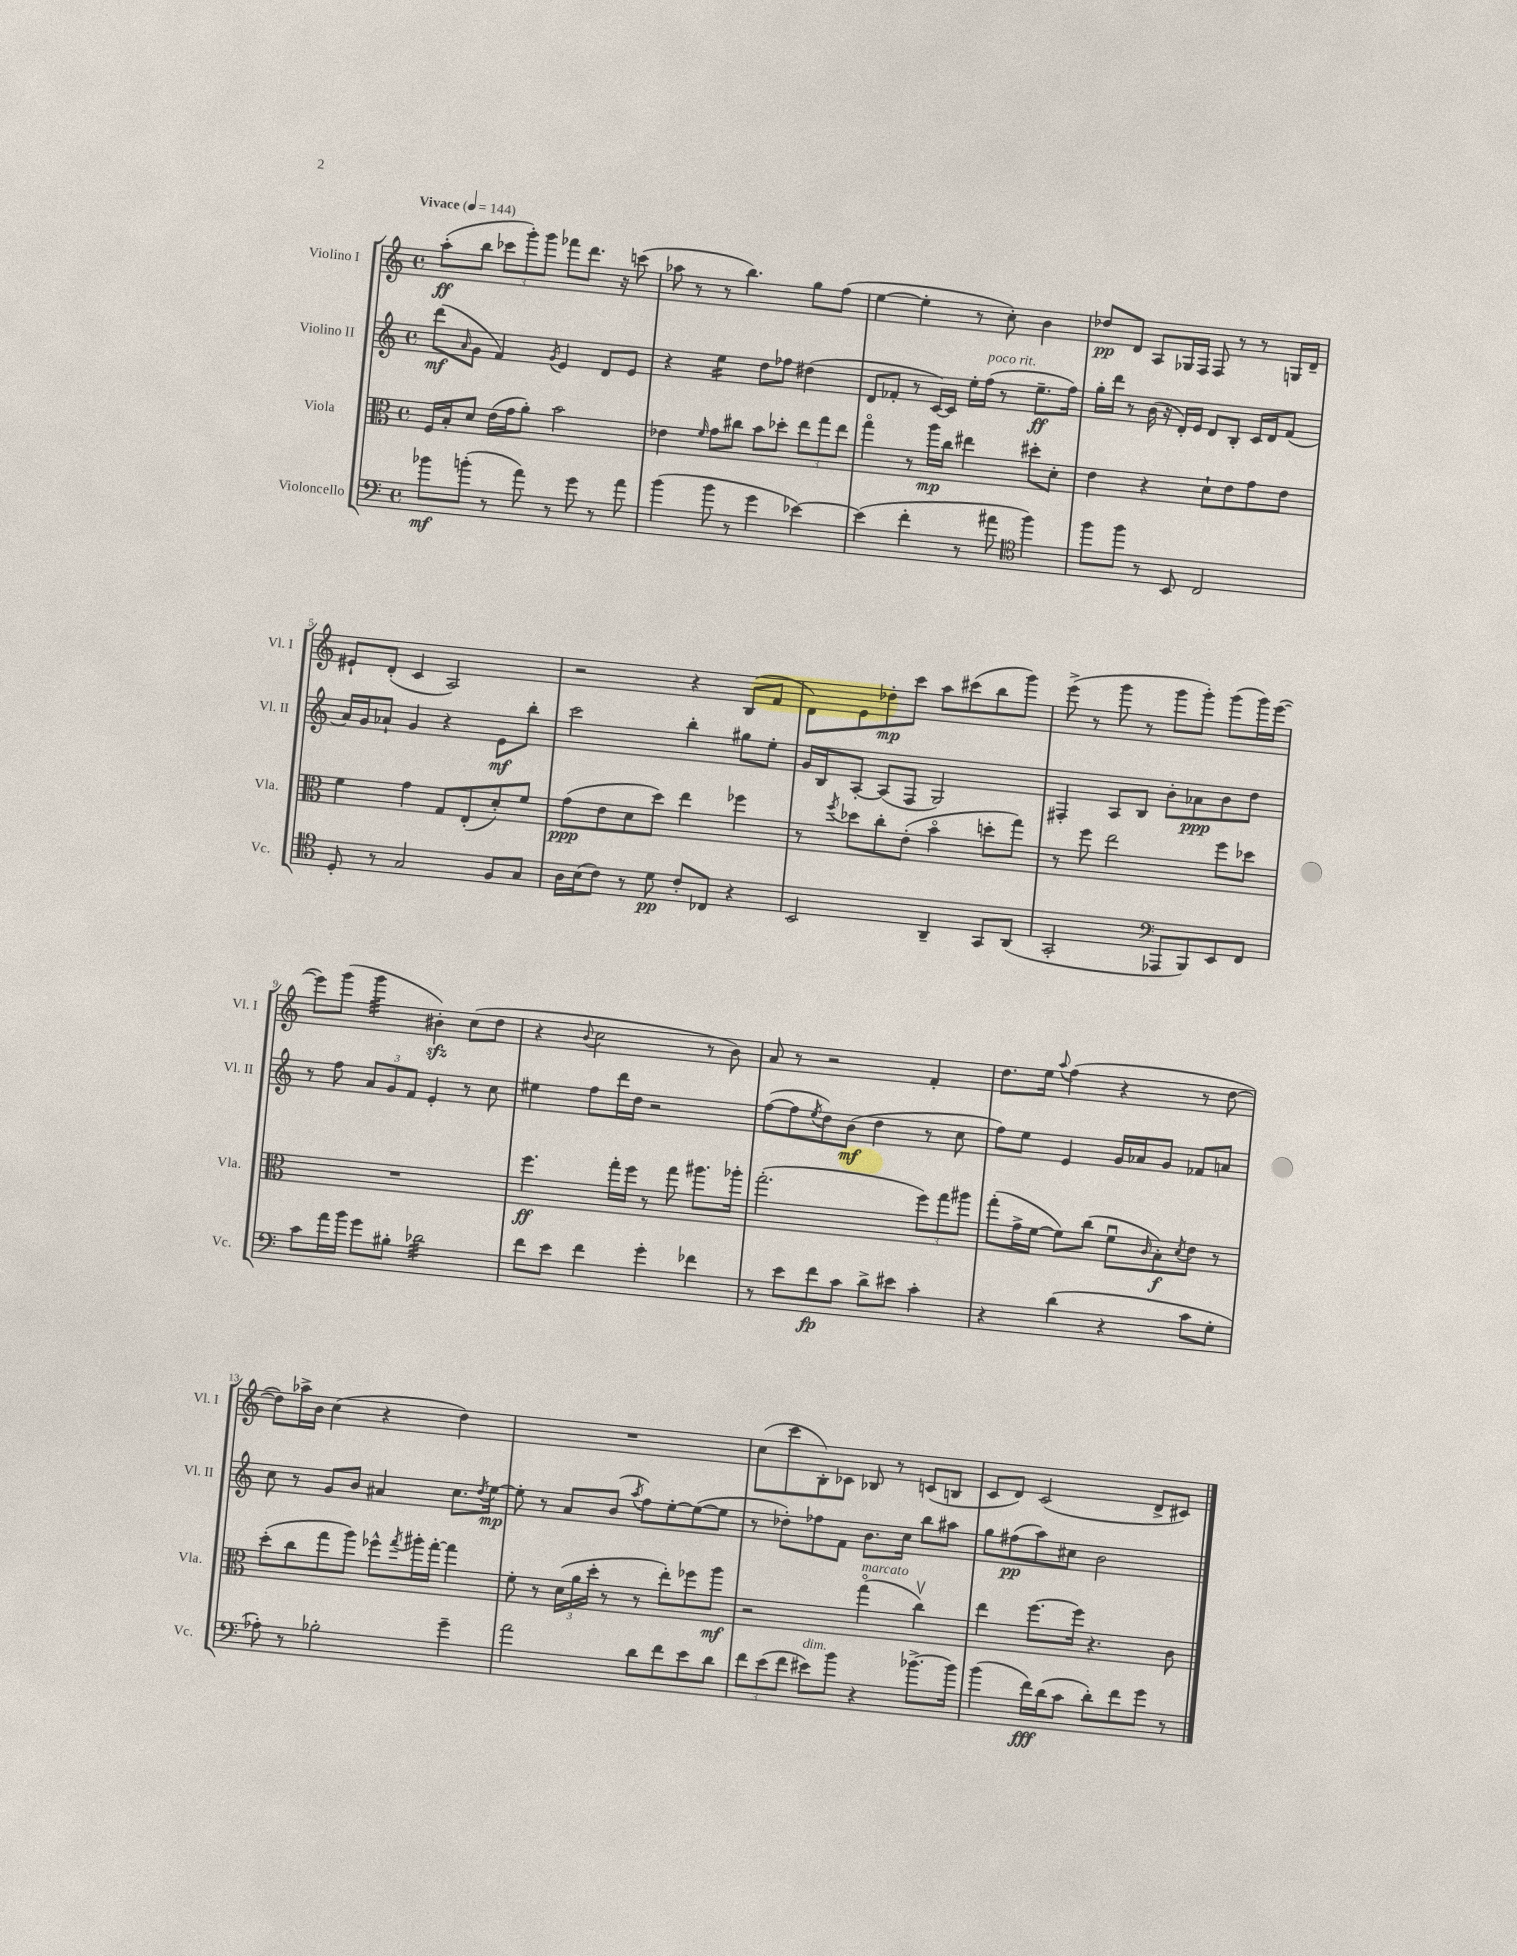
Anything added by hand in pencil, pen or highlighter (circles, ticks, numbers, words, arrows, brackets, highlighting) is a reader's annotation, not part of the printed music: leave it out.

**kern	**kern	**kern	**kern
*staff4	*staff3	*staff2	*staff1
*clefF4	*clefC3	*clefG2	*clefG2
*k[]	*k[]	*k[]	*k[]
*M4/4	*M4/4	*M4/4	*M4/4
*met(c)	*met(c)	*met(c)	*met(c)
*MM144	*MM144	*MM144	*MM144
8b-	16F	(8ddd	(8aa'
.	16B'	.	.
.	.	16qqa	.
(8b'	8d	8g	8bb
8r	(16e	4f)	12ccc-
.	16g	.	.
.	.	.	12ggg')
8a)	8a')	.	.
.	.	.	12ggg
.	.	8qg	.
8r	2b	4e	8fff-
8g	.	.	8.ddd
8r	.	8d	.
.	.	.	16r
8a	.	8e	(8ccc
=	=	=	=
(4b	4e-	4r	8aa-
.	.	.	8r
.	16qqf	.	.
8b	8g	4ee	8r
8r	8cc#	.	4.bb)
4g	8b	8dd	.
.	8dd-'	8ff-	.
[4e-)	12ee	(4dd#	8gg
.	12gg	.	.
.	.	.	(8ff
.	12ee	.	.
=	=	=	=
(4e-]	4ggo	8d	[4ee
.	.	8f-'	.
4f'	8r	8r	4ee']
.	16aa	[16c)	.
.	16cc	16c]	.
8r	4ee#	16ee'	8r
.	.	(16ff	.
8a#	.	8r	8cc')
*clefC4	*	*	*
4ff)	8dd#'	8.ee~	4b
.	8d'	.	.
.	.	16ff)	.
=	=	=	=
8ff	4e	16gg'	8dd-
.	.	16ddd	.
8ff	.	8r	8d
8r	4r	(16b	8A
.	.	16r	.
8BB	.	16d')	16G-
.	.	16e	16F
2C	8d`	8d	8F
.	8e	8B'	8r
.	8g	16c	8r
.	.	16d	.
.	8e	(8f	16G
.	.	.	16d~
=	=	=	=
8D'	4f	16a)	8e#`
.	.	16g	.
8r	.	8a-`	(8d'
2G	4g	4g	4c
.	8G	4r	2A)
.	(8E'	.	.
8F	8d')	8e	.
8G	8f	8bb'	.
=	=	=	=
16A	(8g	2ccc	2r
(16B	.	.	.
8c)	8e	.	.
8r	8d	.	.
8d	8dd)	.	.
8c'	4ee	4bb'	4r
8C-	.	.	.
4r	4ff-	8gg#	(8B
.	.	8ee'	8f
=	=	=	=
2BB	8r	16g	8d)
.	.	16B	.
.	8qff	.	.
.	8dd-	[8A'	8e
.	8cc'	(8A]	8dd-'
.	(8e'	8F	8ccc
4AA~	4bo	2G)	8aa
.	.	.	(8ccc#
8GG	8dd'	.	8bb
(8AA	8gg)	.	8ggg)
=	=	=	=
2GG'	8r	4F#'	(8eee^
.	8ff	.	8r
.	2ee	8A	8ggg
.	.	8B	8r
*clefF4	*	*	*
8AAA-	.	8b'	8ggg
8BBB)	.	8a-	8ggg')
8EE	8ff	8b	(8ggg
8FF	8dd-	8dd	16ggg)
.	.	.	([16eee
=	=	=	=
8c	1r	8r	8eee])
16a	.	8ff	(8ggg
16b	.	.	.
8g	.	12a	4ggg
.	.	12g	.
8B#'	.	.	.
.	.	12f	.
2d-	.	4e'	4b#')
.	.	8r	(8cc
.	.	8cc	8dd
=	=	=	=
8f	4.ff	4ee#	4r
8e	.	.	.
.	.	.	8qqb
4f	.	8ff	2cc
.	16gg'	16ddd	.
.	16ff	16dd	.
4g'	8r	2r	.
.	8gg	.	.
4f-	8.aa#	.	8r
.	.	.	8b)
.	16aa-'	.	.
=	=	=	=
8r	(2.gg'	([8ff	8a
8e	.	8ff]	8r
.	.	8qee	.
8f	.	8dd)	2r
8c	.	(8b	.
8d^	.	4dd	.
8e#	.	.	.
4c'	12ff)	8r	4f'
.	12gg	.	.
.	.	8cc	.
.	12aa#	.	.
=	=	=	=
4r	(8gg'	8ff)	8.dd
.	16g^	8ee	.
.	[16f	.	16ee
.	.	.	8qqaa
(4d	8f])	4e	(4ff
.	(8cc	.	.
4r	8fu	16g	4r
.	.	16a-	.
.	16qqc	.	.
.	8B')	8g	.
.	8qd	.	.
8c	8e	8f-	8r
8G'	8r	8a	[8dd
=	=	=	=
8A-')	(8dd'	8cc	8dd])
8r	8cc	8r	16aa-^
.	.	.	16b
2B-'	8gg	8g	(4cc
.	8aa)	8b	.
.	8ff-^^	4a#	4r
.	8qgg	.	.
.	16aa#'	.	.
.	[16gg'	.	.
4g~	4gg]	8.cc	4dd)
.	.	8qdd	.
.	.	[16ee	.
=	=	=	=
2a	8f'	8ee']	1r
.	8r	8r	.
.	(24d	8a	.
.	24a	.	.
.	24dd'	.	.
.	8r	(8b	.
.	.	8qaa	.
8d	8r	8ff)	.
8f	8ee')	[8ee'	.
8e	8ff-	(8ee_	.
8d	8aa	8ee]	.
=	=	=	=
12f	2r	8r	(8cc
(12e	.	.	.
.	.	8dd-')	8ccc
12f	.	.	.
8e#)	.	8ff-	8B')
8b	.	8f	8c-
4r	(4ggo	8.b	8B-
.	.	.	8r
.	.	16cc	.
[8.b-^	4ccv)	8bb	(8c
.	.	8aa#	8B
16b-]	.	.	.
=	=	=	=
(4b	4ee	8gg	8c
.	.	(8ff#	8d)
16f)	[8.ff	8aa)	(2c
(16d	.	.	.
8c	.	8cc#	.
.	16ff]	.	.
8d')	4.r	2b	.
8f	.	.	.
8g	.	.	8d^
8r	8c	.	8c#)
==	==	==	==
*-	*-	*-	*-
